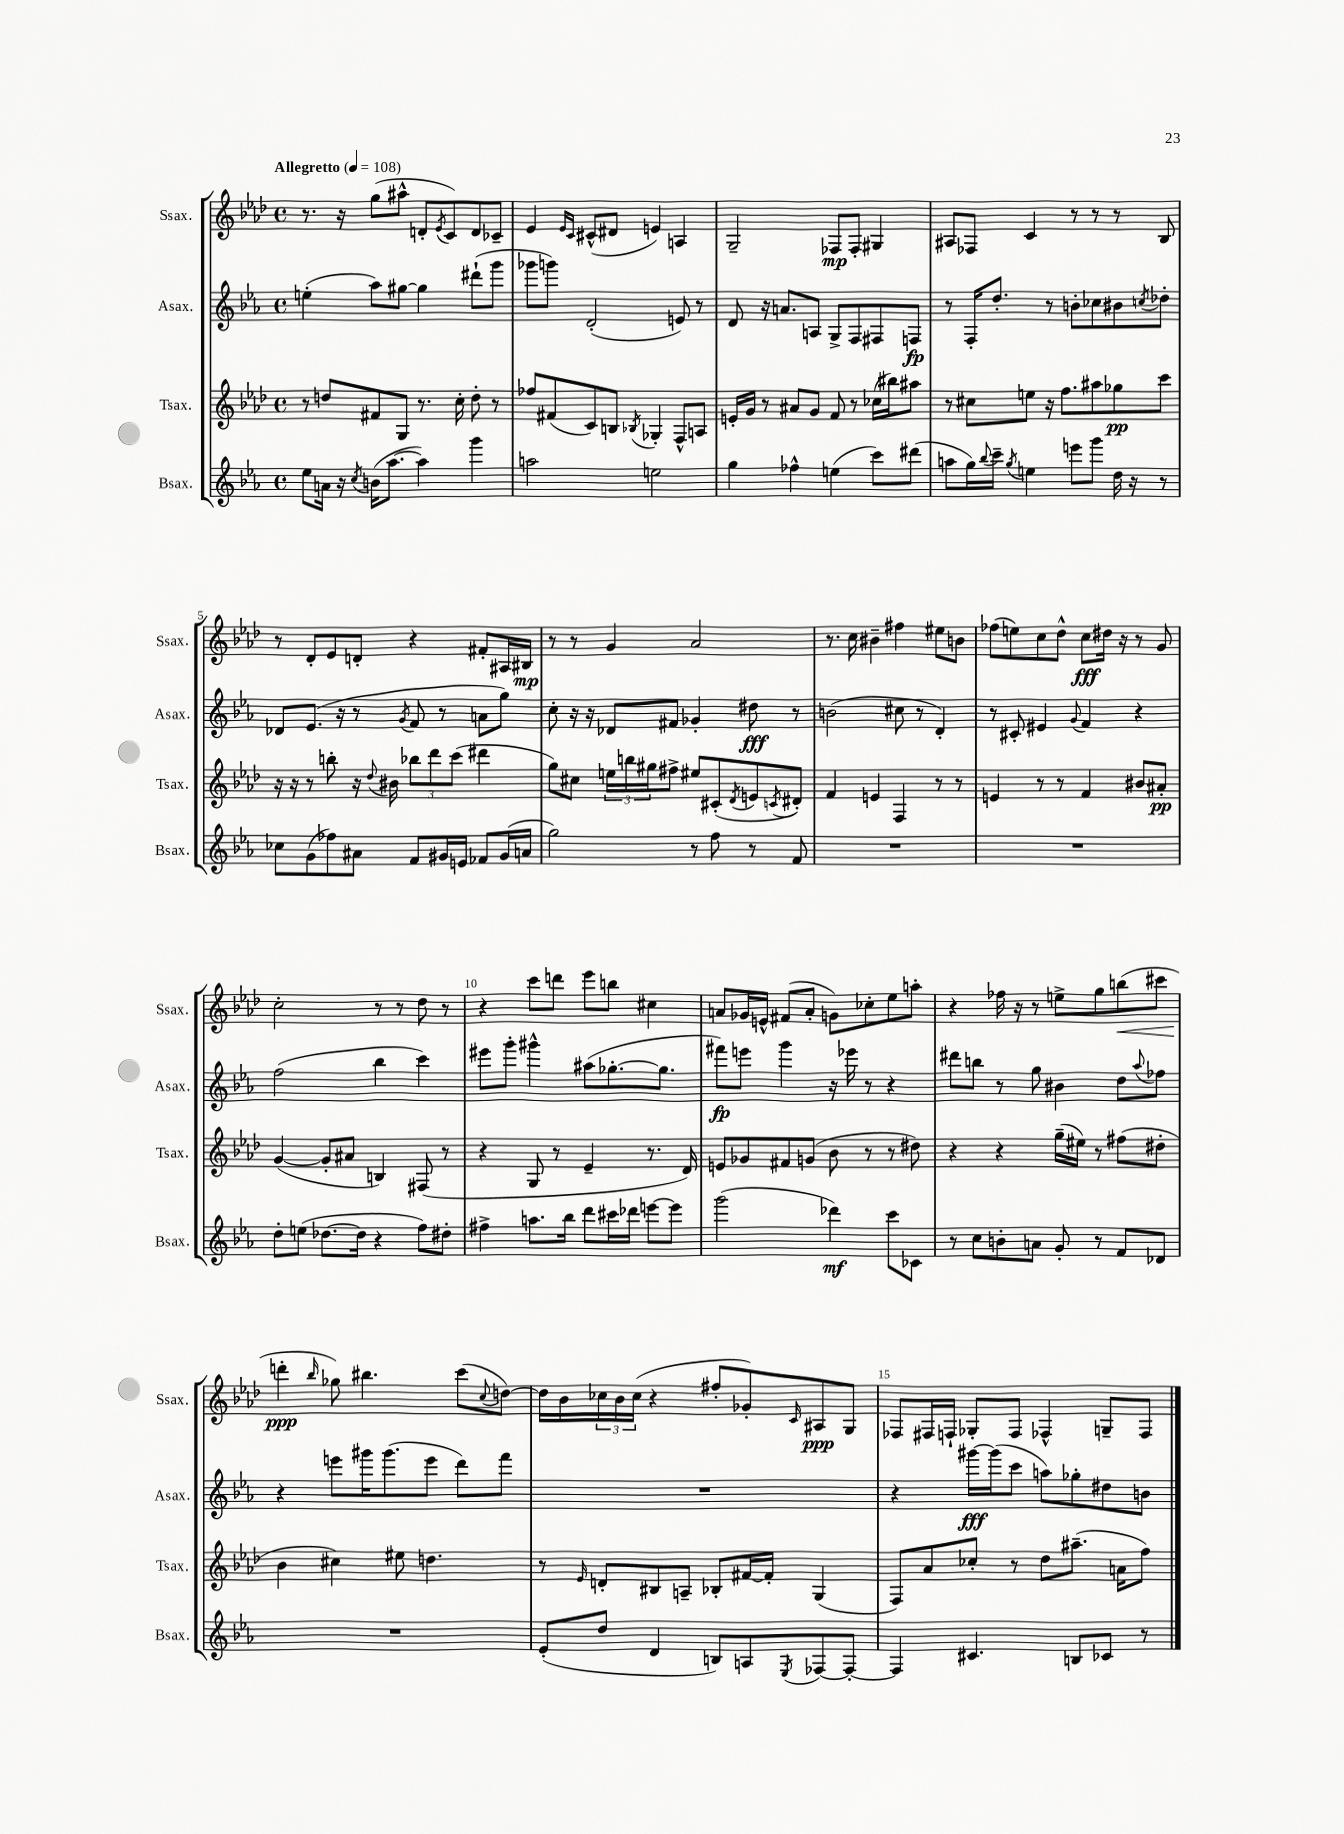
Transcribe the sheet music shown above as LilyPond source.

<<
\new StaffGroup <<
\new Staff = "s0" \with { instrumentName = "Ssax." shortInstrumentName = "Ssax." } {
    \clef treble \key aes \major \defaultTimeSignature \time 4/4 \tempo "Allegretto" 4 = 108
    r8. r16 g''8( ais''8-^ d'8-. \acciaccatura { ees'8 } c'8) d'8 ces'8-- |
    ees'4 \grace { ees'16 c'16 } cis'8-^( dis'8 e'4) a4 |
    g2-- fes8\mp fes8-. gis4 |
    ais8 fes8 c'4 r8 r8 r8 bes8 |
    r8 des'8-. ees'8 d'8-. r4 fis'8-. ais16 bis16\mp |
    r8 r8 g'4 aes'2 |
    r8. c''16 bis'4-- fis''4 eis''8 b'8 |
    fes''8( e''8) c''8 des''8-^ c''8\fff dis''16 r16 r8 g'8 |
    c''2-. r8 r8 des''8 r8 |
    r4 c'''8 d'''8 ees'''8 b''8 cis''4 |
    a'8 ges'16 e'16-^ fis'8( a'8-. g'8) ces''8-. ees''8 a''8-. |
    r4 fes''16 r16 r8 e''8-> g''8 b''8\<( cis'''8 |
    d'''4-.\ppp\! \grace { bes''16 } ges''8) bis''4. c'''8( \appoggiatura { c''8 } d''8~) |
    d''16 bes'16 \tuplet 3/2 { ces''16 bes'16 ces''16( } r4 fis''8-. ges'8-.) \grace { c'16 } ais8\ppp g8 |
    fes8 fis16 f16-! ges8-. f8 fes4-^ g8-- fes8 \bar "|." |
}
\new Staff = "s1" \with { instrumentName = "Asax." shortInstrumentName = "Asax." } {
    \clef treble \key ees \major \defaultTimeSignature \time 4/4
    e''4-.( aes''8) gis''8~ gis''4 dis'''8-!( g'''8 |
    ges'''8 g'''8) d'2-.( e'8) r8 |
    d'8 r16 a'8. a8 g8-> f8 fis8 f8\fp |
    r8 f16-. d''8.-. r8 b'8-. ces''8 bis'8 \acciaccatura { c''8 } des''8-. |
    des'8 ees'8.( r16 r8 \acciaccatura { g'8 } f'8 r8 a'8 g''8) |
    c''8-. r16 r16 des'8 fis'8 ges'4-. dis''8\fff r8 |
    b'2( cis''8 r8 d'4-.) |
    r8 cis'8-. eis'4 \appoggiatura { g'8 } f'4 r4 |
    f''2( bes''4 c'''4) |
    eis'''8 g'''8-. gis'''4-^ ais''8( ges''8.~-. ges''8. |
    fis'''8\fp) e'''8 g'''4 r16 ees'''16 r8 r4 |
    dis'''8 b''8 r8 g''8 bis'4 d''8 \appoggiatura { aes''8 } fes''8 |
    r4 e'''8 gis'''16 gis'''8.( e'''8 d'''8) f'''8 |
    R1 |
    r4 gis'''16~\fff gis'''16( c'''8 a''8) ges''8-. dis''8 b'8 \bar "|." |
}
\new Staff = "s2" \with { instrumentName = "Tsax." shortInstrumentName = "Tsax." } {
    \clef treble \key aes \major \defaultTimeSignature \time 4/4
    r8 d''8 fis'8 g8 r8. c''16-. d''8-. r8 |
    fes''8 fis'8( c'8) b8 \acciaccatura { bes8 } ges4-. f8-^ a8 |
    e'16-. g'16 r8 ais'8 g'8 f'8 r8 ces''16( bis''16) ais''8 |
    r8 cis''8 e''8 r16 f''8. ais''8 ges''8\pp c'''8 |
    r16 r16 r8 b''8-. r16 \appoggiatura { des''8 } bis'16 \tuplet 3/2 { bes''8 des'''8 c'''8( } dis'''4 |
    g''8) cis''8 \tuplet 3/2 { e''16 b''16 gis''16 } fis''8-> eis''8 cis'8-.( \acciaccatura { des'8 } e'8 \acciaccatura { c'8 } dis'8-.) |
    f'4 e'4 f4 r8 r8 |
    e'4 r8 r8 f'4 bis'8 ais'8-.\pp |
    g'4~( g'8-. ais'8 b4) fis8( r8 |
    r4 g8 r8 ees'4-- r8. des'16) |
    e'8 ges'8 fis'8 g'8( bes'8 r8 r8 dis''8) |
    r4 r4 g''16--( eis''16) r8 fis''8( dis''8-. |
    bes'4 cis''4) eis''8 d''4. |
    r8 \grace { ees'16 } d'8-. bis8 a8-- bes8-. fis'16~ fis'16-. g4( |
    f8) aes'8 ces''8-. r8 des''8 ais''8.--( a'16 f''8) \bar "|." |
}
\new Staff = "s3" \with { instrumentName = "Bsax." shortInstrumentName = "Bsax." } {
    \clef treble \key ees \major \defaultTimeSignature \time 4/4
    ees''8 a'16 r16 \acciaccatura { c''8 } b'16( aes''8.~ aes''4) g'''4 |
    a''2 e''2 |
    g''4 fes''4-^ e''4( c'''8) dis'''8( |
    a''8 g''16) \appoggiatura { bes''8 } c'''16-- \acciaccatura { g''8 } e''4 e'''8 g'''8 d''16 r16 r8 |
    ces''8 g'8( fes''8) ais'8 f'8 gis'16 e'16 fes'8 gis'16( a'16 |
    g''2) r8 f''8 r8 f'8 |
    R1 |
    R1 |
    d''8-. e''8( des''8.~ des''16 r4 f''8) dis''8-. |
    fis''4-> a''8. bes''16 d'''8 cis'''16 des'''16 e'''8~ e'''8 |
    g'''2( des'''4\mf) c'''8 ces'8 |
    r8 c''8 b'8-. a'8 g'8-. r8 f'8 des'8 |
    R1 |
    ees'8-.( d''8 d'4 b8) a8 \acciaccatura { ees8 } fes8~ fes8~-. |
    fes4 cis'4. b8 ces'8 r8 \bar "|." |
}
>>
>>
\layout { \context { \Score \override BarNumber.break-visibility = ##(#f #t #t) barNumberVisibility = #(every-nth-bar-number-visible 5) } }
